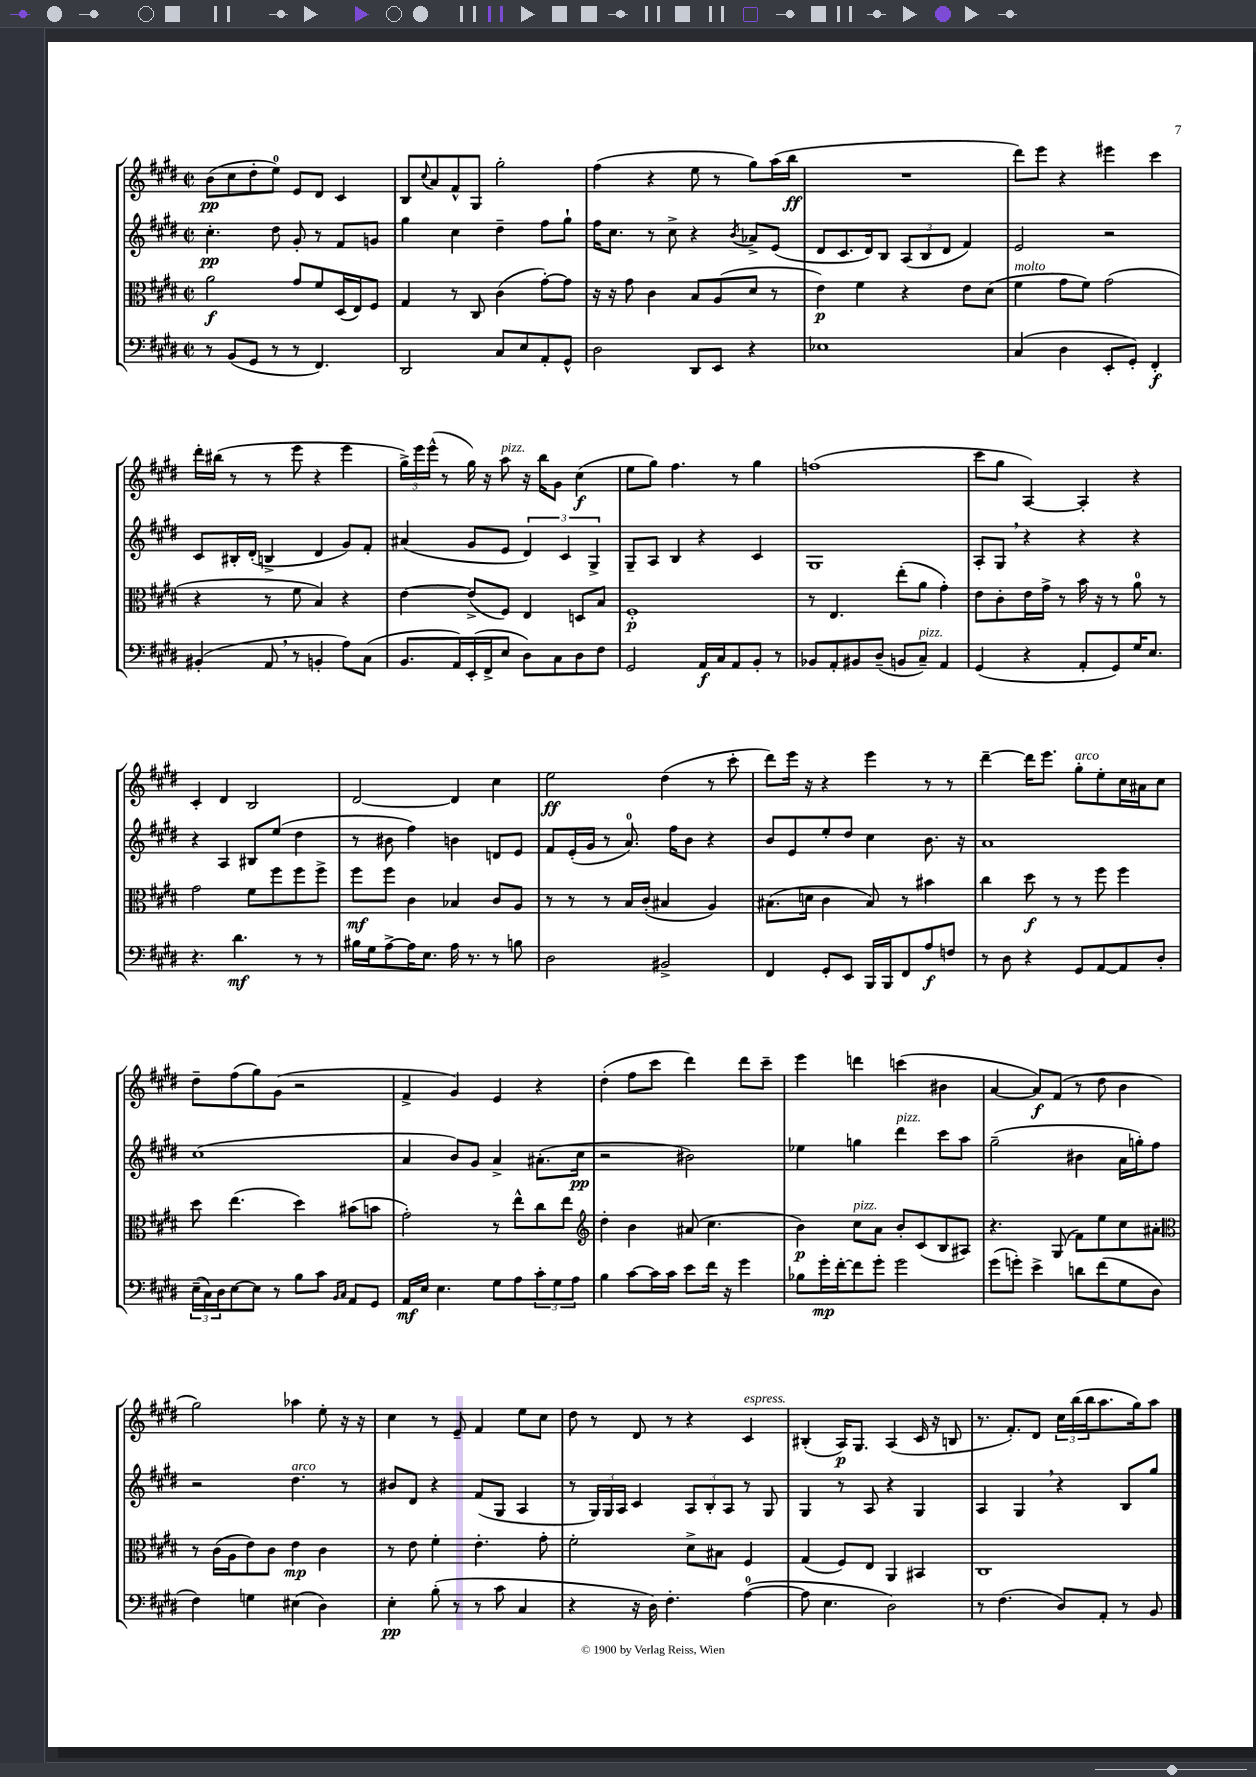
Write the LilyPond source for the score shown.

<<
\new StaffGroup <<
\new Staff = "s0" {
    \clef treble \key e \major \defaultTimeSignature \time 2/2
    b'8\pp( cis''8 dis''8-. e''8-0) e'8 dis'8 cis'4 |
    b8 \appoggiatura { cis''8 } a'8 fis'8-^ gis8 gis''2-. |
    fis''4( r4 e''8 r8 gis''8) a''16( b''16\ff |
    R1 |
    dis'''8) e'''8 r4 eis'''4 cis'''4 |
    dis'''16-. bis''16( r8 r8 e'''8 r4 e'''4 |
    \tuplet 3/2 { gis''16->) e'''16 e'''16-^( } r8 gis''16) r16 a''8^\markup { \italic "pizz." } r16 b''16 gis'8 cis''4\f( |
    e''8 gis''8) fis''4. r8 gis''4 |
    f''1( |
    cis'''8 gis''8 a4~) a4-. r4 |
    cis'4-. dis'4 b2 |
    dis'2~ dis'4 cis''4 |
    e''2\ff dis''4( r8 cis'''8-. |
    dis'''8) e'''16 r16 r4 e'''4 r8 r8 |
    dis'''4~-- dis'''16 e'''8. gis''8-.^\markup { \italic "arco" } e''8-. cis''16 ais'16 cis''8 |
    dis''8-- fis''8( gis''8) gis'8( r2 |
    fis'4-> gis'4) e'4 r4 |
    dis''4-.( fis''8 cis'''8 dis'''4) dis'''8 cis'''8-- |
    e'''4 d'''4 c'''4( bis'4 |
    a'4~ a'8\f) fis'8( r8 dis''8 b'4 |
    gis''2) aes''4 e''8-. r16 r16 |
    cis''4 r8 e'8-- fis'4 e''8 cis''8 |
    dis''8 r8 dis'8 r8 r4 cis'4^\markup { \italic "espress." } |
    bis4-.( a16\p) gis8. a4( cis'16 r16 b8 |
    r8. fis'8.-.) dis'8 \tuplet 3/2 { cis''16 b''16( b''16 } a''8. gis''16) a''8 \bar "|." |
}
\new Staff = "s1" {
    \clef treble \key e \major \defaultTimeSignature \time 2/2
    cis''4.-.\pp dis''8 gis'8-. r8 fis'8 g'8 |
    gis''4 cis''4 dis''4-- fis''8 gis''8-! |
    fis''16 cis''8. r8 cis''8-> r4 \acciaccatura { b'8 } aes'8-> e'8( |
    dis'8 cis'8. dis'16) b8 \tuplet 3/2 { a8( b8 dis'8 } fis'4) |
    e'2 r2 |
    cis'8 bis16-. dis'16-.( b4-> dis'4 gis'8) fis'8-. |
    ais'4( gis'8 e'8 \tuplet 3/2 { dis'4) cis'4 gis4-> } |
    gis8-- a8 b4 r4 cis'4 |
    gis1 |
    a8-. gis8 \breathe r4 r4 r4 |
    r4 a4 bis8 e''8( dis''4 |
    r8 bis'8 fis''4) b'4 d'8 e'8 |
    fis'8 e'16-.( gis'16 r8 a'8.-0) fis''16 b'8 r4 |
    b'8 e'8 e''8-. dis''8 cis''4 b'8. r16 |
    a'1 |
    cis''1( |
    a'4 b'8) gis'8 a'4-> ais'8.-.( cis''16\pp |
    r2 bis'2) |
    ees''4 g''4 dis'''4^\markup { \italic "pizz." } cis'''8 a''8 |
    gis''2--( bis'4 a'16 g''16-.) fis''8 |
    r2 dis''4.^\markup { \italic "arco" } r8 |
    bis'8 dis'8 r4 fis'8( gis8 a4 |
    r8 \tuplet 3/2 { gis16) gis16 a16 } cis'4 \tuplet 3/2 { a8 b8-. a8 } r8 gis8 |
    gis4 r8 a8 r4 gis4 |
    a4 gis4 \breathe r4 b8 gis''8 \bar "|." |
}
\new Staff = "s2" {
    \clef alto \key e \major \defaultTimeSignature \time 2/2
    a'2\f gis'8 fis'8 dis16( e16) fis8 |
    gis4 r8 cis8 cis'4( gis'8~-.) gis'8 |
    r16 r16 gis'8 cis'4 b8 a8( dis'8 r8 |
    e'4\p) fis'4 r4 e'8 dis'8( |
    fis'4^\markup { \italic "molto" } gis'8 fis'8) gis'2( |
    r4 r8 fis'8 b4) r4 |
    e'4~ e'8->( fis8) e4 d8 b8 |
    fis1-.\p |
    r8 e4. e''8-.( a'8 gis'4-.) |
    e'8 cis'8-. e'16 gis'16-> r8 b'16 r16 r8 a'8-0 r8 |
    gis'2 fis'8 fis''8 fis''8 fis''8-> |
    fis''8\mf fis''8 cis'4 bes4 cis'8 a8 |
    r8 r8 r8 b16 cis'16-.( bis4 a4) |
    bis8.( d'16 cis'4 bis8) r8 bis'4 |
    cis''4 dis''8\f r8 r8 fis''8 fis''4 |
    dis''8 e''4.( dis''4) bis'8( b'8 |
    gis'2-.) r8 e''8-^ cis''8 e''8 |
    \clef treble dis''4-. b'4 ais'8( cis''4. |
    b'4\p) cis''8^\markup { \italic "pizz." } a'8 b'8-. cis'8( b8 ais8) |
    r4. gis8( fis'8) e''8 cis''8 ais'8-. |
    \clef alto r8 cis'16( a16 e'8) cis'8 e'4\mp cis'4 |
    r8 e'8 fis'4-. e'4.-. gis'8-. |
    fis'2-. dis'8-> bis8 fis4 |
    gis4( fis8) e8 a,4 bis,4 |
    cis1 \bar "|." |
}
\new Staff = "s3" {
    \clef bass \key e \major \defaultTimeSignature \time 2/2
    r8 b,8( gis,8 r8 r8 fis,4.) |
    dis,2 cis8 e8 a,8-. gis,8-^ |
    dis2 dis,8 e,8 r4 |
    ees1 |
    cis4( dis4 e,8-. gis,8-.) fis,4-.\f |
    bis,4-.( a,8 \breathe r8 b,4-. a8) cis8( |
    b,8. a,16) e,16-.( fis,16-> e8 dis8) cis8 dis8 fis8 |
    gis,2 a,16\f cis16 a,8 b,8-. r8 |
    bes,8 a,8-. bis,8 dis8--( b,8 cis8--^\markup { \italic "pizz." }) a,4 |
    gis,4( r4 a,8-. gis,8) gis16 e8. |
    r4. dis'4.\mf r8 r8 |
    bis16 gis16 a8~-> a16 e8. a16 r8. r8 b8 |
    dis2 bis,2-> |
    fis,4 gis,8-. e,8 b,,16 b,,16 fis,8 a8\f f8 |
    r8 dis8 r4 gis,8 a,8~ a,8 dis8-. |
    \tuplet 3/2 { e16--( cis16) dis16 } e8~ e8 r8 b8 cis'8 \grace { b,16 cis16 } a,8 gis,8 |
    a,16\mf e16 e4. gis8 a8 \tuplet 3/2 { cis'8-. gis8 a8 } |
    b4 cis'8~ cis'16 cis'16 e'8 fis'16 r16 gis'4 |
    bes8 gis'16-.\mp fis'16~-. fis'8 gis'8-. gis'2 |
    gis'8( g'8-.) e'4-> d'8 fis'8( gis8 dis8 |
    fis4) g4 eis4( dis4) |
    e4-.\pp b8-.( r8 r8 cis'8 cis4 |
    r4 r16 dis16) fis4.-. a4-0~( |
    a8 e4. dis2) |
    r8 fis4.( dis8) a,8-. r8 b,8 \bar "|." |
}
>>
>>
\layout { \context { \Score \remove "Bar_number_engraver" } }
